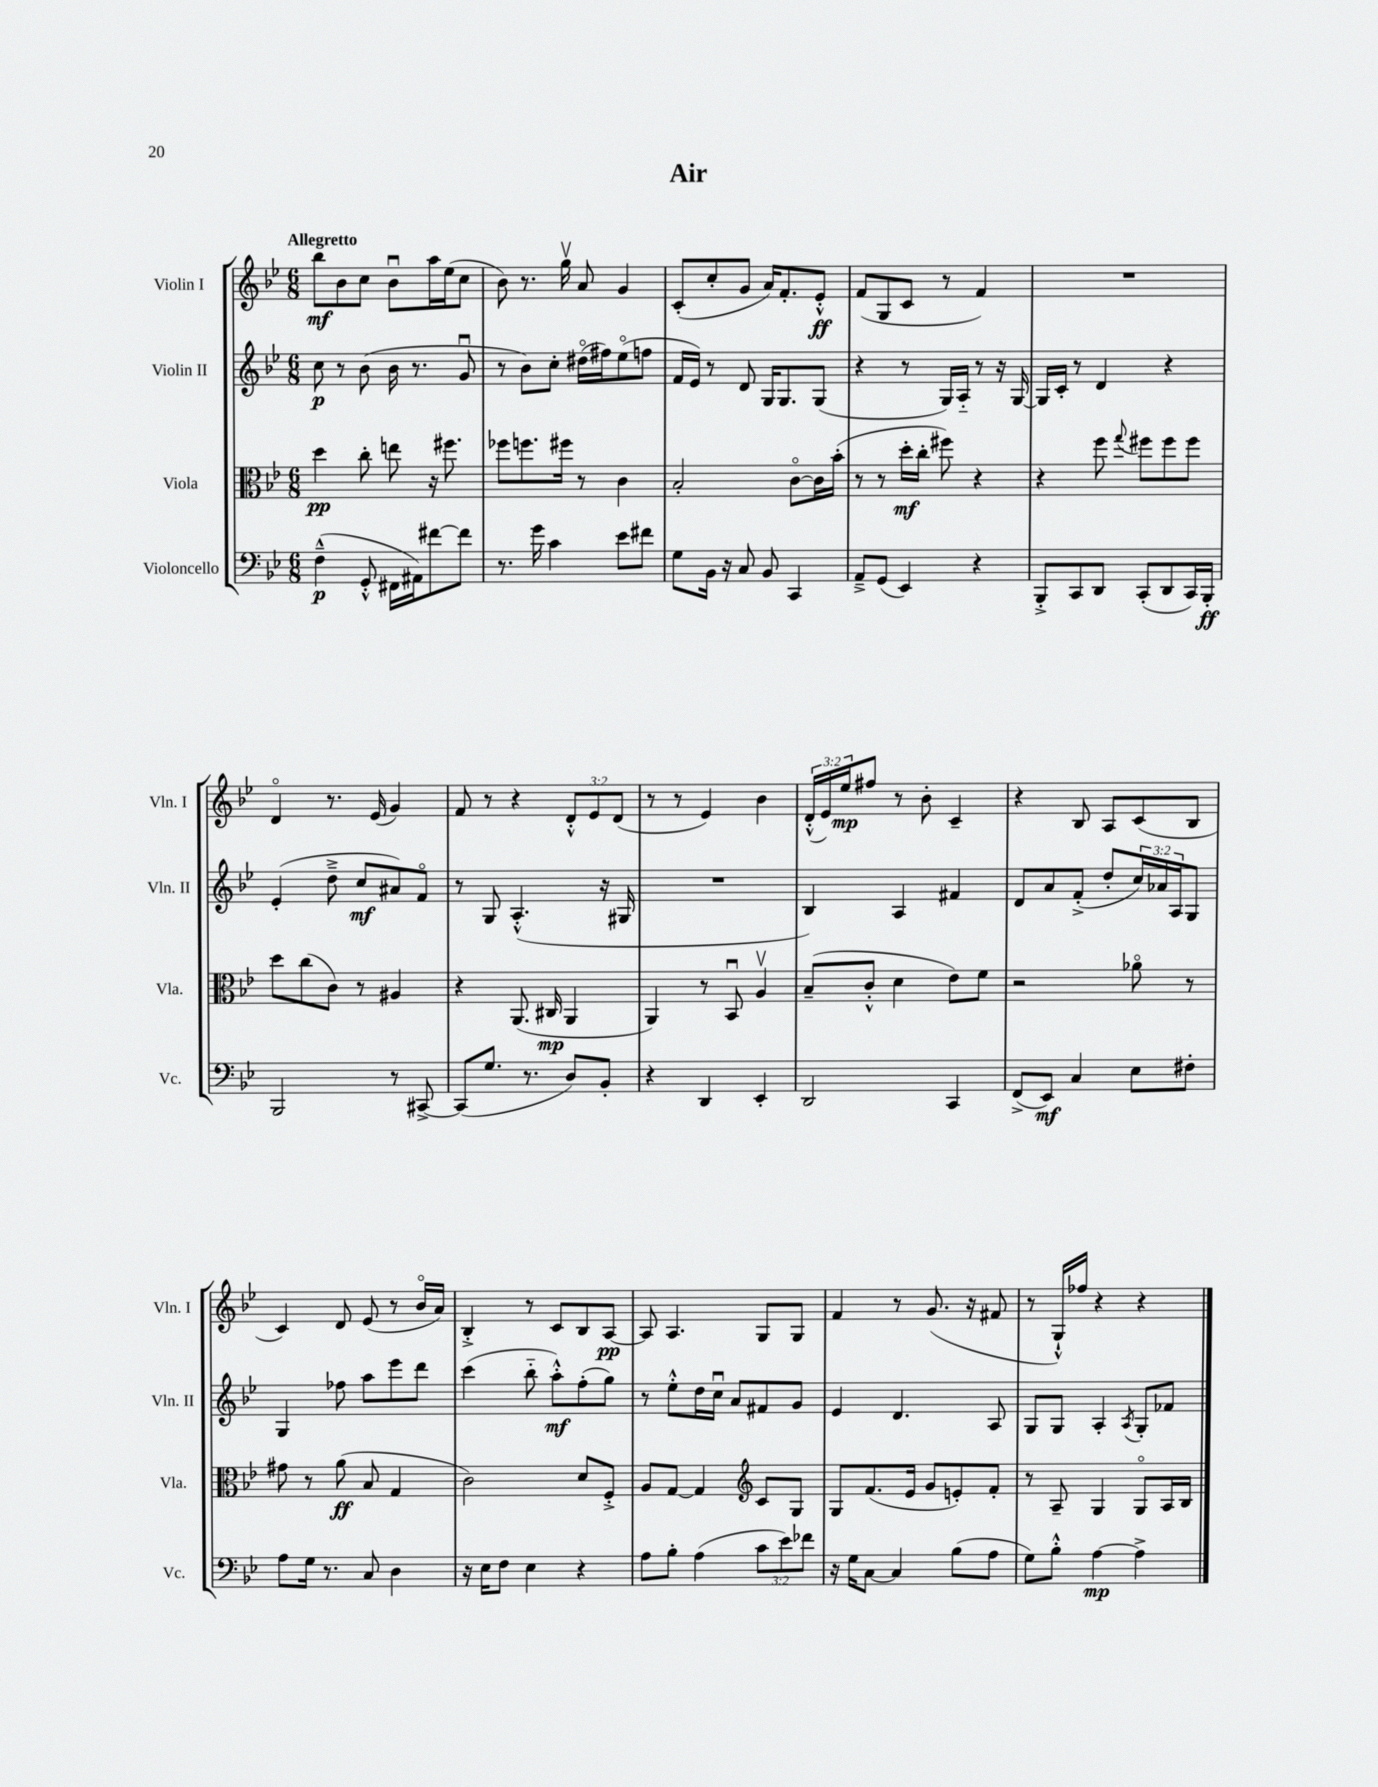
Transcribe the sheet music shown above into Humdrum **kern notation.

**kern	**kern	**kern	**kern
*staff4	*staff3	*staff2	*staff1
*clefF4	*clefC3	*clefG2	*clefG2
*k[b-e-]	*k[b-e-]	*k[b-e-]	*k[b-e-]
*M6/8	*M6/8	*M6/8	*M6/8
(4F~^^	4dd	8cc	8bb-
.	.	8r	8b-
8GG'^^	8cc'	(8b-	8cc
16FF#	8ee	16b-	8b-u
16AA#)	.	8.r	.
[8f#	16r	.	16aa
.	8.ff#	.	(16ee-
8f#]	.	8gu	8cc
=	=	=	=
8.r	8ff-	8r	8b-)
.	8.ff	8b-)	8.r
16g	.	.	.
4c	.	8cc'	.
.	16ff#	.	16ggv
.	8r	(16dd#o	8a
.	.	16ff#)	.
8e-	4c	(8ee-o	4g
8f#	.	8ff	.
=	=	=	=
8G	2B-'	16f	(8c'
.	.	16e-)	.
16BB-	.	8r	8cc'
16r	.	.	.
8C	.	8d	8g
8BB-	.	16G	16a)
.	.	8.G	8.f'
4CC	[8co	.	.
.	16c]	(8G	8e-'^^
.	(16b-'	.	.
=	=	=	=
8AA~^	8r	4r	(8f
(8GG	8r	.	8G
4EE-)	16dd'	8r	8c
.	16cc'	.	.
.	8ff#)	16G)	8r
.	.	16A'~	.
4r	4r	8r	4f)
.	.	16r	.
.	.	[16G	.
=	=	=	=
8BBB-'^	4r	16G]	2.r
.	.	16c'	.
8CC	.	8r	.
8DD	8ff	4d	.
.	8qqgg	.	.
(8CC'	8ff#	.	.
8DD	8ff#	4r	.
16CC)	8ff#	.	.
16BBB-'	.	.	.
=	=	=	=
2BBB-	8dd	(4e-'	4do
.	(8cc	.	.
.	8c)	8dd~^	8.r
.	8r	8cc	.
.	.	.	(16e-
8r	4A#	8a#)	4g)
[8CC#^	.	8fo	.
=	=	=	=
(8CC#]	4r	8r	8f
8.G	.	8G	8r
.	(8.AA	(4.A'^^	4r
8.r	.	.	.
.	16C#	.	.
8D)	4AA	.	12d'^^
.	.	.	12e-
8BB-'	.	16r	.
.	.	.	(12d
.	.	16G#	.
=	=	=	=
4r	4AA)	2.r	8r
.	.	.	8r
4DD	8r	.	4e-)
.	8BB-u	.	.
4EE-'	4Av	.	4b-
=	=	=	=
2DD	(8B-~	4B-)	(24d'^^
.	.	.	24e-)
.	.	.	24ee-
.	8c'^^	.	8ff#
.	4d	4A	8r
.	.	.	8b-'
4CC	8e-)	4f#	4c~
.	8f	.	.
=	=	=	=
(8FF^	2r	8d	4r
8EE-)	.	8a	.
4C	.	(8f'^	8B-
.	.	8dd'	8A
8E-	8a-o	24cc)	(8c
.	.	24a-	.
.	.	24A	.
8F#'	8r	8G	8B-
=	=	=	=
8A	8g#	4G	4c)
16G	8r	.	.
8.r	.	.	.
.	(8a	8ff-	8d
8C	8B-	8aa	(8e-
4D	4G	8eee-	8r
.	.	8ddd	16b-o
.	.	.	16a)
=	=	=	=
16r	2c)	(4ccc	4B-'^
16E-	.	.	.
8F	.	.	.
4E-	.	8bb-'~	8r
.	.	8aa'^^)	8c
4r	8d	(8ff'	8B-
.	8F'^	8gg)	[8A
=	=	=	=
8A	8A	8r	8A]
8B-'	[8G	8ee-'^^	4.A
(4A	4G]	16dd	.
.	.	16ccu	.
.	.	8a	.
*	*clefG2	*	*
12c	8c	8f#	8G
12e-)	.	.	.
.	8G	8g	8G
12f-	.	.	.
=	=	=	=
16r	8G	4e-	4f
16G	.	.	.
[8C	(8.f	.	.
4C]	.	4.d	8r
.	16e-	.	.
.	8g	.	(8.g
(8B-	8e')	.	.
.	.	.	16r
8A	8f'	8A	8f#
=	=	=	=
8G)	8r	8G	8r
8B-'^^	8A~	8G	16G`^^)
.	.	.	16ff-
[4A	4G	4A'	4r
.	.	8qA	.
4A^]	8Go	8G'	4r
.	16A	8f-	.
.	16B-	.	.
==	==	==	==
*-	*-	*-	*-
